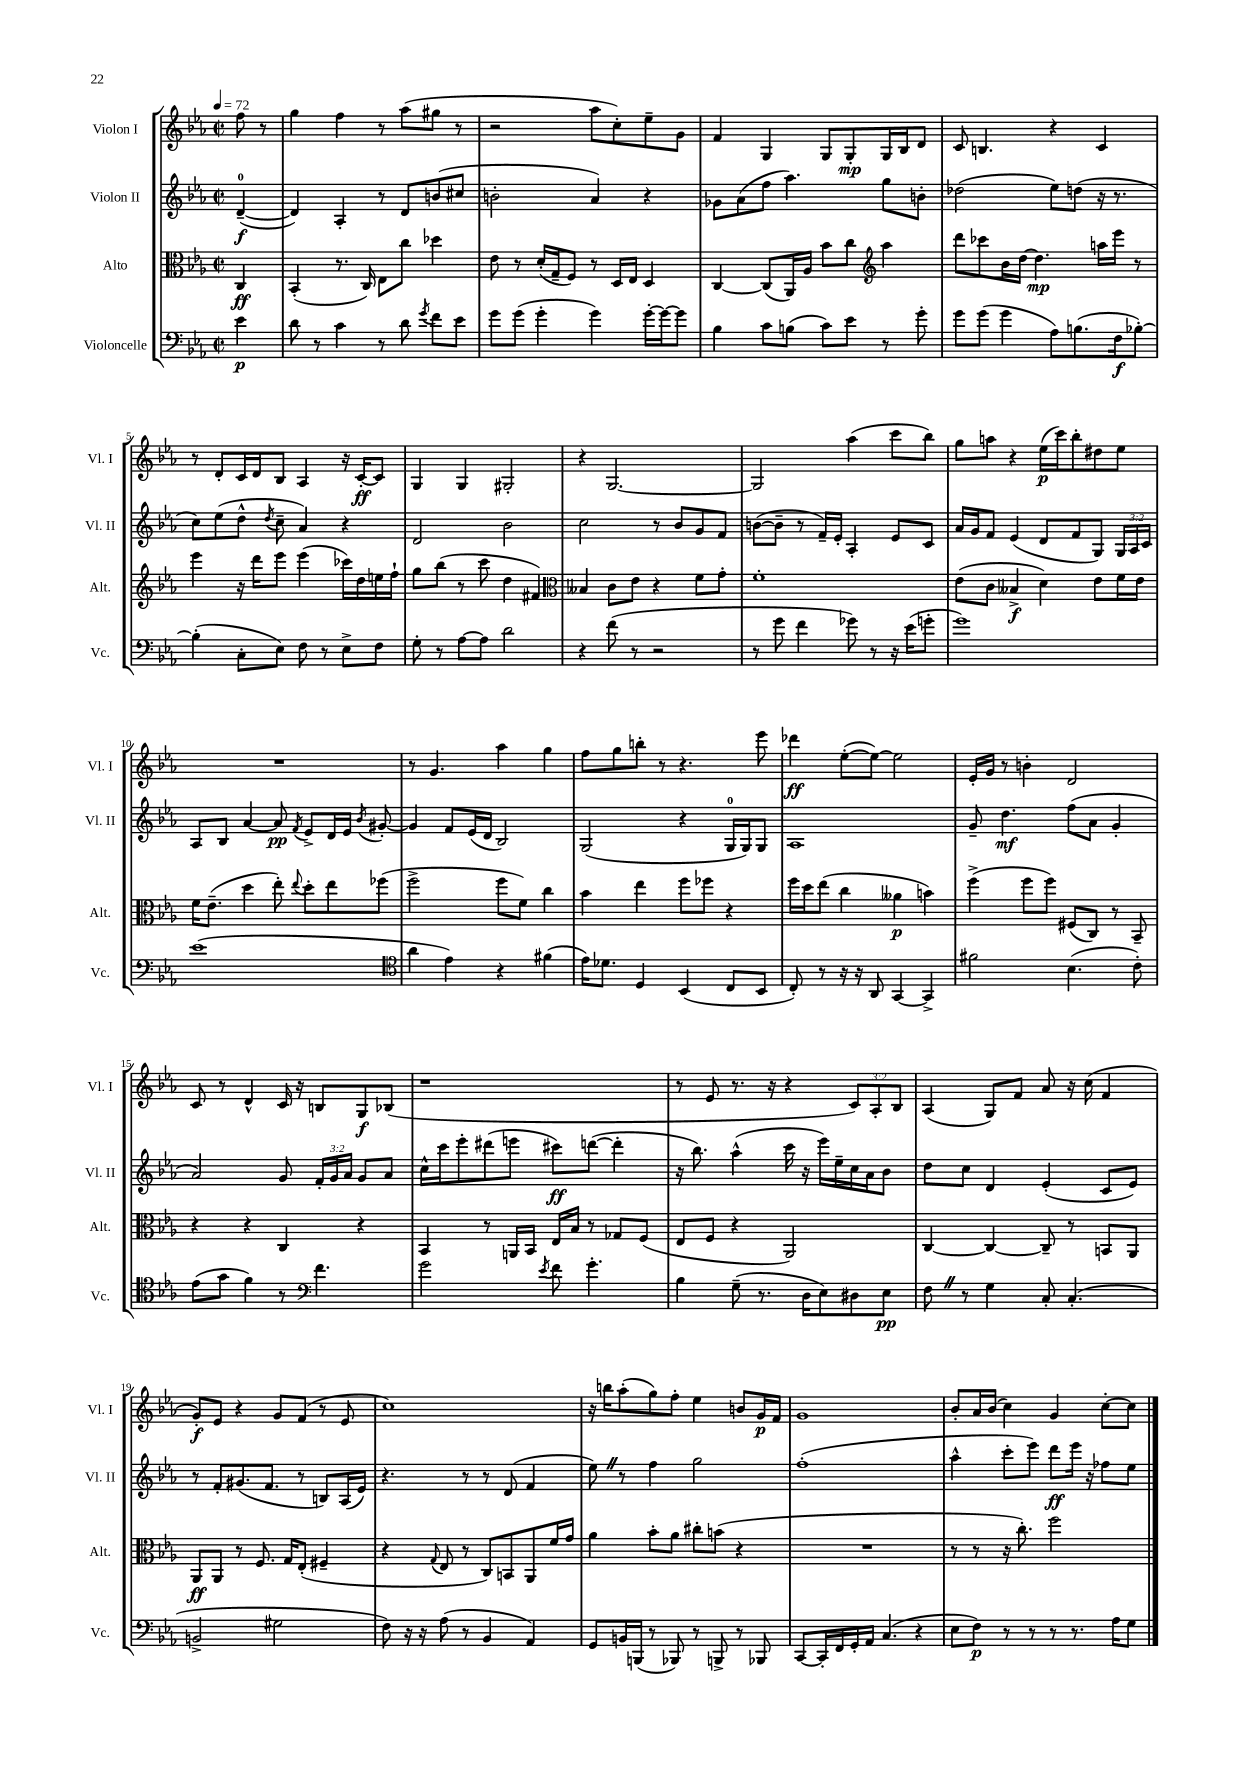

**kern	**dynam	**kern	**dynam	**kern	**dynam	**kern	**dynam
*part4	*part4	*part3	*part3	*part2	*part2	*part1	*part1
*staff4	*staff4	*staff3	*staff3	*staff2	*staff2	*staff1	*staff1
*I"Violoncelle	*	*I"Alto	*	*I"Violon II	*	*I"Violon I	*
*I'Vc.	*	*I'Alt.	*	*I'Vl. II	*	*I'Vl. I	*
*clefF4	*	*clefC3	*	*clefG2	*	*clefG2	*
*k[b-e-a-]	*	*k[b-e-a-]	*	*k[b-e-a-]	*	*k[b-e-a-]	*
*M2/2	*	*M2/2	*	*M2/2	*	*M2/2	*
*met(c|)	*	*met(c|)	*	*met(c|)	*	*met(c|)	*
*MM72	*	*MM72	*	*MM72	*	*MM72	*
=	=	=	=	=	=	=	=
4e-\	p	4C/	ff	([4d~/	f	8ff\	.
.	.	.	.	.	.	8r	.
=1	=1	=1	=1	=1	=1	=1	=1
8d\	.	(4BB-'/	.	4d/])	.	4gg\	.
8r	.	.	.	.	.	.	.
4c\	.	8.r	.	4A-'/	.	4ff\	.
.	.	16C/)	.	.	.	.	.
8r	.	8E-\L	.	8r	.	8r	.
8d\	.	8cc\J	.	8d/L	.	(8aa-\L	.
8qg/	.	.	.	.	.	.	.
8f\L	.	4dd-X\	.	(8bn/	.	8gg#X\J	.
8e-\J	.	.	.	8cc#X/J	.	8r	.
=2	=2	=2	=2	=2	=2	=2	=2
8g\L	.	8e-\	.	2bn'\	.	2r	.
(8g\J	.	8r	.	.	.	.	.
4g'\	.	(16d'/LL	.	.	.	.	.
.	.	16G~/J	.	.	.	.	.
.	.	8F/J)	.	.	.	.	.
4g\)	.	8r	.	4a-/)	.	8aa-\L	.
.	.	16D/LL	.	.	.	8cc'\)	.
.	.	16E-/JJ	.	.	.	.	.
[16g'\LL	.	4D/	.	4r	.	8ee-~\	.
16g\J_	.	.	.	.	.	.	.
8g\J]	.	.	.	.	.	8g\J	.
=3	=3	=3	=3	=3	=3	=3	=3
4B-\	.	[4C/	.	8g-X\L	.	4f/	.
.	.	.	.	(8a-\	.	.	.
8c\L	.	(8C/L]	.	8ff\J	.	4G/	.
(8Bn\J	.	16AA-/L)	.	4.aa-\)	.	.	.
.	.	16A-/JJ	.	.	.	.	.
8c\L)	.	8b-\L	.	.	.	8G/L	.
8e-\J	.	8cc\J	.	.	.	8G'/	mp
*	*	*clefG2	*	*	*	*	*
8r	.	4aa-\	.	8gg\L	.	16G/L	.
.	.	.	.	.	.	16B-/J	.
8g'\	.	.	.	8bn'\J	.	8d/J	.
=4	=4	=4	=4	=4	=4	=4	=4
8g\L	.	8ddd\L	.	(2dd-X\	.	8c/	.
(8g\J	.	8ccc-X\	.	.	.	4.Bn/	.
4g\	.	16b-\L	.	.	.	.	.
.	.	[16dd\JJ	.	.	.	.	.
.	.	4.dd\]	mp	.	.	.	.
8A-\L)	.	.	.	8ee-\L)	.	4r	.
(8.Bn\	.	.	.	(8ddn\J	.	.	.
.	.	16aan\LL	.	16r	.	4c/	.
16F\k	f	16eee-\JJ	.	8.r	.	.	.
[8B-X'\J)	.	8r	.	.	.	.	.
!!LO:LB:g=z
=5	=5	=5	=5	=5	=5	=5	=5
(4B-'\]	.	4eee-\	.	8cc\L)	.	8r	.
.	.	.	.	(8ee-\	.	8d'/L	.
8C'\L	.	16r	.	8dd^^\J	.	16c/L	.
.	.	16ddd\KL	.	.	.	16d/J	.
.	.	.	.	8qdd/	.	.	.
8E-\J)	.	8eee-\J	.	8cc~\	.	8B-/J	.
8F\	.	(4eee-\	.	4a-/)	.	4A-/	.
8r	.	.	.	.	.	.	.
8E-^\L	.	16ccc-X\LL)	.	4r	.	16r	.
.	.	16dd\	.	.	.	[16c'/KL	ff
8F\J	.	16een\	.	.	.	8c/J]	.
.	.	16ff`\JJ	.	.	.	.	.
=6	=6	=6	=6	=6	=6	=6	=6
8G'\	.	8gg\L	.	2d/	.	4G/	.
8r	.	(8bb-\J	.	.	.	.	.
[8A-\L	.	8r	.	.	.	4G/	.
8A-\J]	.	8ccc\	.	.	.	.	.
2d\	.	4dd\	.	2b-\	.	2G#X'/	.
.	.	4f#X/)	.	.	.	.	.
=7	=7	=7	=7	=7	=7	=7	=7
*	*	*clefC3	*	*	*	*	*
4r	.	4B--X/	.	2cc\	.	4r	.
(8f\	.	8c\L	.	.	.	[2.G/	.
8r	.	8e-\J	.	.	.	.	.
2r	.	4r	.	8r	.	.	.
.	.	.	.	8b-/L	.	.	.
.	.	8f\L	.	8g/	.	.	.
.	.	8g'\J	.	8f/J	.	.	.
=8	=8	=8	=8	=8	=8	=8	=8
8r	.	1f'	.	([8bn\L	.	2G/]	.
8g\	.	.	.	8b~\J]	.	.	.
4f\	.	.	.	8r	.	.	.
.	.	.	.	16f~/LL)	.	.	.
.	.	.	.	16e-'/JJ	.	.	.
8g-X\)	.	.	.	4A-'/	.	(4aa-\	.
8r	.	.	.	.	.	.	.
16r	.	.	.	8e-/L	.	8ccc\L	.
(16e-\KL	.	.	.	.	.	.	.
8gn'\J	.	.	.	8c/J	.	8bb-\J)	.
=9	=9	=9	=9	=9	=9	=9	=9
1g)	.	(8e-\L	.	16a-/LL	.	8gg\L	.
.	.	.	.	16g/J	.	.	.
.	.	8c\J	.	8f/J	.	8aan\J	.
.	.	4B--X^/	f	(4e-/	.	4r	.
.	.	4d\)	.	8d/L	.	(16ee-\LL	p
.	.	.	.	.	.	16ccc\J)	.
.	.	.	.	8f/	.	8bb-'\	.
.	.	8e-\L	.	8G/J)	.	8dd#X\	.
.	.	16f\L	.	24G/LL	.	8ee-\J	.
.	.	.	.	24A-/	.	.	.
.	.	16e-\JJ	.	.	.	.	.
.	.	.	.	24c/JJ	.	.	.
!!LO:LB:g=z
=10	=10	=10	=10	=10	=10	=10	=10
(1e-	.	16f\KL	.	8A-/L	.	1r	.
.	.	(8.e-~\J	.	.	.	.	.
.	.	.	.	8B-/J	.	.	.
.	.	4dd\	.	[4a-/	.	.	.
.	.	8ee-'\)	.	8a-/]	pp	.	.
.	.	8qqee-/	.	8qf/	.	.	.
.	.	8dd'\L	.	8e-^/L	.	.	.
.	.	8ee-\	.	16d/L	.	.	.
.	.	.	.	16e-/JJ	.	.	.
.	.	.	.	8qb-/	.	.	.
.	.	(8ff-X\J	.	[8g#X'/	.	.	.
=11	=11	=11	=11	=11	=11	=11	=11
*clefC4	*	*	*	*	*	*	*
4a-\	.	2ff^\	.	4g#/]	.	8r	.
.	.	.	.	.	.	4.g/	.
4e-\)	.	.	.	8f/L	.	.	.
.	.	.	.	(16e-/L	.	.	.
.	.	.	.	16d/JJ	.	.	.
4r	.	8ff\L	.	2B-/)	.	4aa-\	.
.	.	8f\J)	.	.	.	.	.
(4f#X\	.	4cc\	.	.	.	4gg\	.
=12	=12	=12	=12	=12	=12	=12	=12
16e-\KL)	.	4b-\	.	(2G/	.	8ff\L	.
8.d-X\J	.	.	.	.	.	.	.
.	.	.	.	.	.	8gg\	.
4D/	.	4ee-\	.	.	.	8bbn'\J	.
.	.	.	.	.	.	8r	.
(4BB-/	.	8ff\L	.	4r	.	4.r	.
.	.	8ff-X\J	.	.	.	.	.
8C/L	.	4r	.	16G/LL	.	.	.
.	.	.	.	16G/J)	.	.	.
8BB-/J	.	.	.	8G/J	.	8eee-\	.
=13	=13	=13	=13	=13	=13	=13	=13
8C'/)	.	16ff\LL	.	1A-	.	4ddd-X\	ff
.	.	16dd\J	.	.	.	.	.
8r	.	(8ee-\J	.	.	.	.	.
16r	.	4cc\	.	.	.	([8ee-'\L	.
16r	.	.	.	.	.	.	.
8AA-/	.	.	.	.	.	8ee-\J_)	.
[4GG/	.	4a--X\	p	.	.	2ee-\]	.
4GG^/]	.	4bn\)	.	.	.	.	.
=14	=14	=14	=14	=14	=14	=14	=14
2f#X\	.	(4ff^\	.	8g~/	.	16e-'/LL	.
.	.	.	.	.	.	16g/JJ	.
.	.	.	.	4.dd\	mf	8r	.
.	.	8ff\L	.	.	.	4bn'\	.
.	.	8ff\J)	.	.	.	.	.
(4.B-\	.	(8F#X/L	.	(8ff\L	.	2d/	.
.	.	8C/J)	.	8a-\J	.	.	.
.	.	8r	.	4g'/	.	.	.
8c'\)	.	8BB-~/	.	.	.	.	.
!!LO:LB:g=z
=15	=15	=15	=15	=15	=15	=15	=15
(8e-\L	.	4r	.	2a-/)	.	8c/	.
8g\J	.	.	.	.	.	8r	.
4f\)	.	4r	.	.	.	4d^^/	.
8r	.	4C/	.	8g/	.	16c/	.
.	.	.	.	.	.	16r	.
*clefF4	*	*	*	*	*	*	*
4.f\	.	.	.	24f'/LL	.	8Bn/L	.
.	.	.	.	24g/	.	.	.
.	.	.	.	24a-/JJ	.	.	.
.	.	4r	.	8g/L	.	8G/	f
.	.	.	.	8a-/J	.	(8B-X/J	.
=16	=16	=16	=16	=16	=16	=16	=16
2g\	.	4BB-/	.	16cc^^\LL	.	1r	.
.	.	.	.	16ccc\J	.	.	.
.	.	.	.	8eee-'\	.	.	.
.	.	8r	.	(8ddd#X\	.	.	.
.	.	16AAn/LL	.	8eeen\J	.	.	.
.	.	16BB-/JJ	.	.	.	.	.
8qe-/	.	.	.	.	.	.	.
8f\	.	16E-/LL	.	8ccc#X\L)	ff	.	.
.	.	16B-/JJ	.	.	.	.	.
4.g'\	.	8r	.	([8dddn\J	.	.	.
.	.	8G-X/L	.	4ddd'\]	.	.	.
.	.	(8F/J	.	.	.	.	.
=17	=17	=17	=17	=17	=17	=17	=17
4B-\	.	8E-/L	.	16r	.	8r	.
.	.	.	.	8.bb-\)	.	.	.
.	.	8F/J	.	.	.	8e-/	.
(8G~\	.	4r	.	(4aa-^^\	.	8.r	.
8.r	.	.	.	.	.	.	.
.	.	.	.	.	.	16r	.
.	.	2AA-/)	.	16ccc\	.	4r	.
16D\KL	.	.	.	16r	.	.	.
8E-\)	.	.	.	16eee-\LL)	.	.	.
.	.	.	.	16ee-~\	.	.	.
8D#X\	.	.	.	16cc\	.	12c/L)	.
.	.	.	.	16a-\J	.	.	.
.	.	.	.	.	.	12A-'/	.
8E-\J	pp	.	.	8b-\J	.	.	.
.	.	.	.	.	.	12B-/J	.
=18	=18	=18	=18	=18	=18	=18	=18
8FZ\	.	[4C/	.	8dd\L	.	(4A-/	.
8r	.	.	.	8cc\J	.	.	.
4G\	.	4C/_	.	4d/	.	8G/L)	.
.	.	.	.	.	.	8f/J	.
8C'/	.	8C~/]	.	(4e-'/	.	8a-/	.
(4.C'/	.	8r	.	.	.	16r	.
.	.	.	.	.	.	(16cc\	.
.	.	8BBn/L	.	8c/L	.	4f/	.
.	.	8AA-/J	.	8e-/J)	.	.	.
!!LO:LB:g=z
=19	=19	=19	=19	=19	=19	=19	=19
2BBn^/	.	8AA-/L	ff	8r	.	8g'/L)	f
.	.	8AA-/J	.	8f'/L	.	8e-/J	.
.	.	8r	.	(8.g#X/	.	4r	.
.	.	8.F/	.	.	.	.	.
.	.	.	.	8.f/J	.	.	.
2G#X\	.	.	.	.	.	8g/L	.
.	.	16G/KL	.	.	.	.	.
.	.	(8E-'/J	.	8r	.	(8f/J	.
.	.	4F#X~/	.	8Bn/L)	.	8r	.
.	.	.	.	(16A-/L	.	8e-/	.
.	.	.	.	16e-/JJ)	.	.	.
=20	=20	=20	=20	=20	=20	=20	=20
8F\)	.	4r	.	4.r	.	1cc)	.
16r	.	.	.	.	.	.	.
16r	.	.	.	.	.	.	.
.	.	8qqG/	.	.	.	.	.
(8A-\	.	8E-/	.	.	.	.	.
8r	.	8r	.	8r	.	.	.
4BB-/	.	8C/L)	.	8r	.	.	.
.	.	8BBn/	.	(8d/	.	.	.
4AA-/)	.	8AA-/	.	4f/	.	.	.
.	.	16f/L	.	.	.	.	.
.	.	16g/JJ	.	.	.	.	.
=21	=21	=21	=21	=21	=21	=21	=21
8GG/L	.	4a-\	.	8ee-Z\)	.	16r	.
.	.	.	.	.	.	16bbn\KL	.
16BBn/L	.	.	.	8r	.	(8aa-'\	.
(16BBBn/JJ	.	.	.	.	.	.	.
8r	.	8b-'\L	.	4ff\	.	8gg\)	.
8BBB-X/)	.	8a-\J	.	.	.	8ff'\J	.
8r	.	8cc#X'\L	.	2gg\	.	4ee-\	.
8BBBn^/	.	(8bn\J	.	.	.	.	.
8r	.	4r	.	.	.	8bn/L	.
8BBB-X/	.	.	.	.	.	16g/L	p
.	.	.	.	.	.	16f/JJ	.
=22	=22	=22	=22	=22	=22	=22	=22
[8CC/L	.	1r	.	(1ff'	.	1g	.
16CC'/L]	.	.	.	.	.	.	.
16FF/	.	.	.	.	.	.	.
16GG'/	.	.	.	.	.	.	.
16AA-/JJ	.	.	.	.	.	.	.
(4.C/	.	.	.	.	.	.	.
4r	.	.	.	.	.	.	.
=23	=23	=23	=23	=23	=23	=23	=23
8E-\L	.	8r	.	4aa-^^\	.	8b-'/L	.
8F\J)	p	8r	.	.	.	16a-/L	.
.	.	.	.	.	.	(16b-/JJ	.
8r	.	16r	.	8ccc'\L	.	4cc\)	.
.	.	8.cc'\)	.	.	.	.	.
8r	.	.	.	8eee-\J)	.	.	.
8r	.	2ff\	.	8ddd\L	ff	4g/	.
8.r	.	.	.	16eee-\Jk	.	.	.
.	.	.	.	16r	.	.	.
.	.	.	.	8ff-X\L	.	[8cc'\L	.
16A-\KL	.	.	.	.	.	.	.
8G\J	.	.	.	8ee-\J	.	8cc\J]	.
==	==	==	==	==	==	==	==
*-	*-	*-	*-	*-	*-	*-	*-
